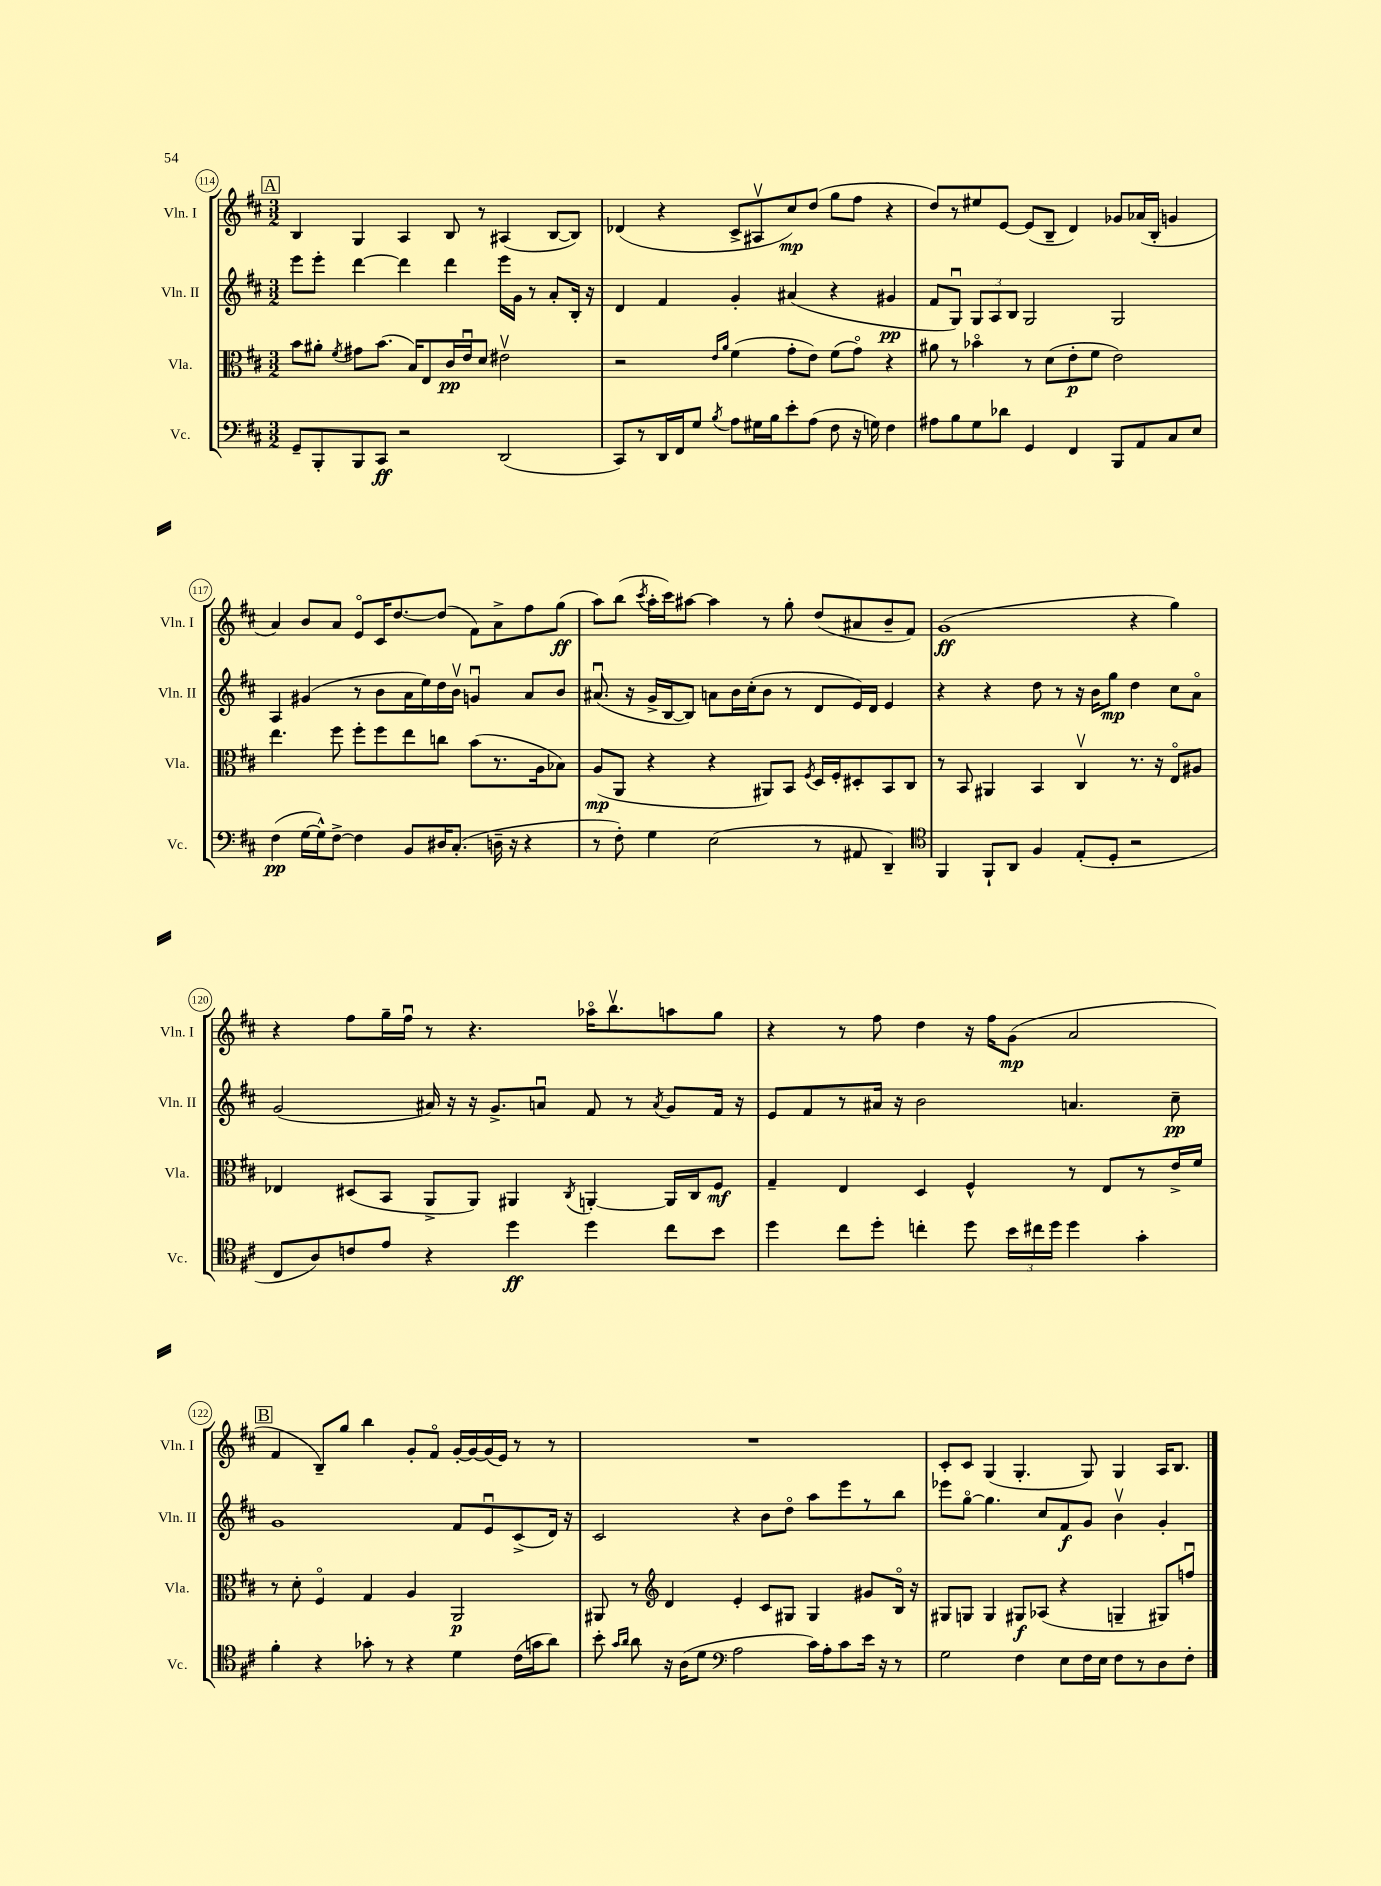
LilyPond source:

<<
\new StaffGroup <<
\new Staff = "s0" \with { instrumentName = "Vln. I" shortInstrumentName = "Vln. I" } {
    \clef treble \key d \major \numericTimeSignature \time 3/2
    \autoBeamOff \mark \markup { \box "A" } b4 g4 a4 b8 r8 ais4( b8[~ b8]) |
    des'4( r4 cis'8[-> ais8\upbow cis''8\mp) d''8]( g''8[ fis''8] r4 |
    d''8[) r8 eis''8 e'8]~ e'8[( b8]-- d'4) ges'8[ aes'16( b16]-. g'4 |
    a'4) b'8[ a'8] e'8[\flageolet cis'16 d''8.~ d''8]( fis'8[) a'8-> fis''8 g''8]\ff( |
    a''8[) b''8]( \acciaccatura { cis'''8 } a''16[-. cis'''16) ais''8]~ ais''4 r8 g''8-. d''8[( ais'8 b'8-- fis'8]) |
    g'1\ff( r4 g''4) |
    r4 fis''8[ g''16-- fis''16]\downbow r8 r4. aes''16[\flageolet b''8.\upbow a''8 g''8] |
    r4 r8 fis''8 d''4 r16 fis''16[ g'8]\mp( a'2 |
    \mark \markup { \box "B" } fis'4 b8[--) g''8] b''4 g'8[-. fis'8]\flageolet g'16[~-. g'16~ g'16( e'16]) r8 r8 |
    R1. |
    cis'8[-. cis'8] g4( g4.-. g8) g4 a16[ b8.] \bar "|." |
}
\new Staff = "s1" \with { instrumentName = "Vln. II" shortInstrumentName = "Vln. II" } {
    \clef treble \key d \major \numericTimeSignature \time 3/2
    \autoBeamOff \mark \markup { \box "A" } e'''8[ e'''8]-. d'''4~ d'''4 d'''4 e'''16[ g'16] r8 a'8[-. b16]-. r16 |
    d'4 fis'4 g'4-. ais'4( r4 gis'4\pp |
    fis'8[ g8]\downbow) \tuplet 3/2 { g8[ a8 b8] } g2 g2 |
    a4 gis'4( r8 b'8[ a'16 e''16) d''16 b'16]\upbow g'4\downbow a'8[ b'8] |
    ais'8.\downbow( r16 g'16[-> b16~ b8]) a'8[ b'16 cis''16-.( b'8] r8 d'8[ e'16) d'16] e'4 |
    r4 r4 d''8 r8 r16 b'16[ g''8]\mp d''4 cis''8[ a'8]\flageolet |
    g'2( ais'16) r16 r16 g'8.[-> a'8]\downbow fis'8 r8 \acciaccatura { a'8 } g'8[ fis'16] r16 |
    e'8[ fis'8 r8 ais'16] r16 b'2 a'4. cis''8--\pp |
    \mark \markup { \box "B" } g'1 fis'8[ e'8\downbow cis'8->( d'16]) r16 |
    cis'2 r4 b'8[ d''8]\flageolet a''8[ e'''8 r8 b''8] |
    ees'''8[ g''8]~\flageolet g''4. cis''8[ fis'8\f g'8] b'4\upbow g'4-. \bar "|." |
}
\new Staff = "s2" \with { instrumentName = "Vla." shortInstrumentName = "Vla." } {
    \clef alto \key d \major \numericTimeSignature \time 3/2
    \autoBeamOff \mark \markup { \box "A" } b'8[ ais'8]-. \acciaccatura { fis'8 } gis'8[ b'8.]( b16[) e8 cis'16\pp e'16\downbow d'8] eis'2\upbow |
    r2 \grace { e'16[ a'16] } fis'4( g'8[-. e'8]) fis'8[( g'8]\flageolet) r4 |
    ais'8 r8 bes'4\flageolet r8 d'8[( e'8-.\p fis'8] e'2) |
    e''4. fis''8 fis''8[-. fis''8 e''8 c''8] b'8[( r8. a16 bes8]) |
    a8[\mp( a,8] r4 r4 ais,8[) b,8] \acciaccatura { fis8 } d16[ fis16-. dis8-. b,8 cis8] |
    r8 b,8 ais,4 b,4 cis4\upbow r8. r16 e8[\flageolet ais8] |
    ees4 dis8[( b,8] a,8[-> a,8]) ais,4 \acciaccatura { cis8 } a,4~-. a,16[ cis16 fis8]\mf |
    g4-- e4 d4 fis4-^ r8 e8[ r8 e'16-> fis'16] |
    \mark \markup { \box "B" } r8 d'8-. fis4\flageolet g4 a4 a,2\p |
    ais,8 r8 \clef treble d'4 e'4-. cis'8[ gis8] gis4 gis'8[ b16]\flageolet r16 |
    gis8[ g8] g4 gis8[\f aes8]( r4 g4-- gis8[) f''8]\downbow \bar "|." |
}
\new Staff = "s3" \with { instrumentName = "Vc." shortInstrumentName = "Vc." } {
    \clef bass \key d \major \numericTimeSignature \time 3/2
    \autoBeamOff \mark \markup { \box "A" } g,8[-- b,,8-. b,,8 cis,8]\ff r2 d,2( |
    cis,8[) r8 d,16 fis,16 g8] \acciaccatura { b8 } a8[ gis16 b16 e'8-. a8]( fis8 r16 g16) fis4 |
    ais8[ b8 g8 des'8] g,4 fis,4 b,,8[ a,8 cis8 e8] |
    fis4\pp( g16[~ g16-^) fis8]~-> fis4 b,8[ dis16 cis8.]-.( d16-- r16 r4 |
    r8 fis8-.) g4 e2( r8 ais,8 d,4--) |
    \clef tenor fis,4 fis,8[-! a,8] fis4 e8[-.( d8]-. r2 |
    cis8[ a8) c'8 e'8] r4 d''4\ff d''4 cis''8[ b'8] |
    d''4 cis''8[ d''8]-. c''4-. d''8 \tuplet 3/2 { b'16[ cis''16 d''16] } d''4 g'4-. |
    \mark \markup { \box "B" } fis'4-. r4 ges'8-. r8 r4 d'4 cis'16[( g'16 a'8]) |
    b'8-. \grace { g'16[ a'16] } a'8 r16 a16[( d'8] \clef bass a2 cis'16[) a16-. cis'8 e'16] r16 r8 |
    g2 fis4 e8[ fis16 e16] fis8[ r8 d8 fis8]-. \bar "|." |
}
>>
>>
\layout { \context { \Score currentBarNumber = #114 \override BarNumber.stencil = #(make-stencil-circler 0.1 0.3 ly:text-interface::print) } }
